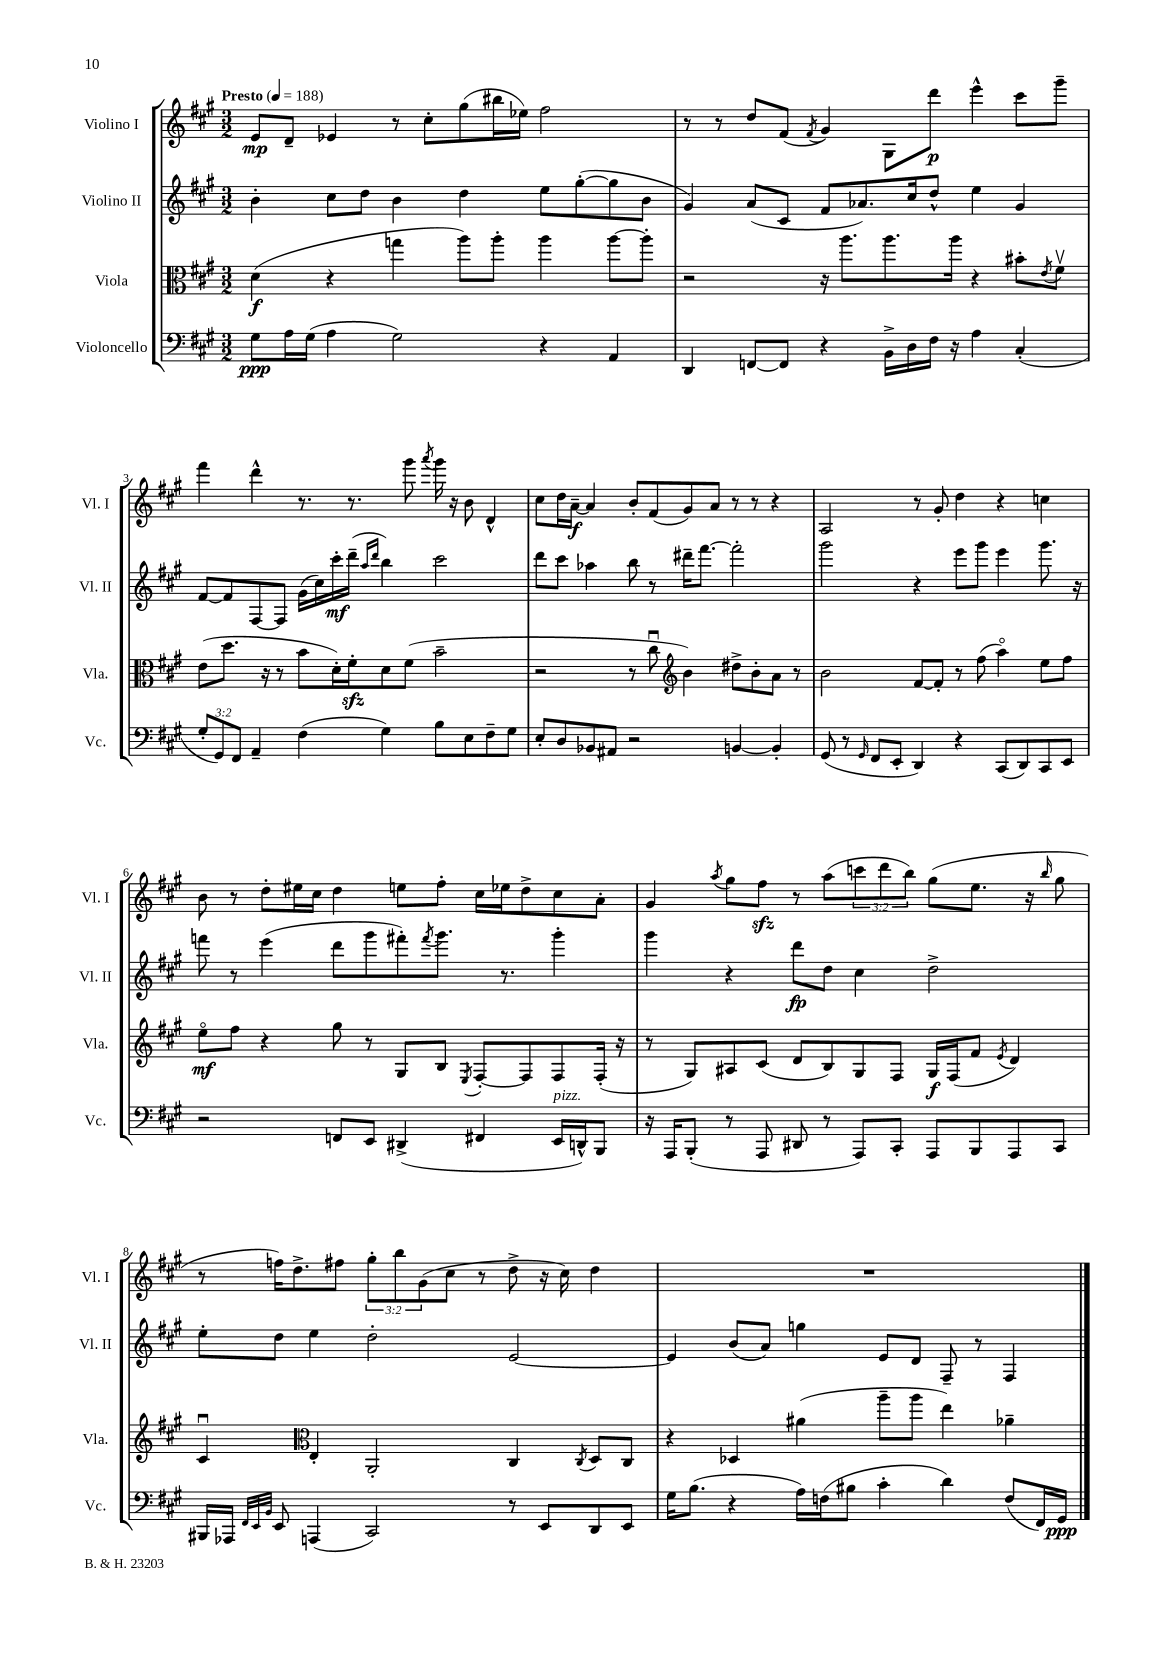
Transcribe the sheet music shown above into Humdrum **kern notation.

**kern	**dynam	**kern	**dynam	**kern	**dynam	**kern	**dynam
*part4	*part4	*part3	*part3	*part2	*part2	*part1	*part1
*staff4	*staff4	*staff3	*staff3	*staff2	*staff2	*staff1	*staff1
*I"Violoncello	*	*I"Viola	*	*I"Violino II	*	*I"Violino I	*
*I'Vc.	*	*I'Vla.	*	*I'Vl. II	*	*I'Vl. I	*
*clefF4	*	*clefC3	*	*clefG2	*	*clefG2	*
*k[f#c#g#]	*	*k[f#c#g#]	*	*k[f#c#g#]	*	*k[f#c#g#]	*
*M3/2	*	*M3/2	*	*M3/2	*	*M3/2	*
*MM188	*	*MM188	*	*MM188	*	*MM188	*
=1	=1	=1	=1	=1	=1	=1	=1
!	!	!	!	!	!	!LO:TX:a:B:t=Presto	!
8G#\L	ppp	(4d\	f	4b'\	.	8e/L	mp
16A\L	.	.	.	.	.	8d~/J	.
(16G#\JJ	.	.	.	.	.	.	.
4A\	.	4r	.	8cc#\L	.	4e-X/	.
.	.	.	.	8dd\J	.	.	.
2G#\)	.	4ggn\	.	4b\	.	8r	.
.	.	.	.	.	.	8cc#'\L	.
.	.	8aa\L)	.	4dd\	.	(8gg#\	.
.	.	8aa'\J	.	.	.	16bb#X\L	.
.	.	.	.	.	.	16ee-X\JJ)	.
4r	.	4aa\	.	8ee\L	.	2ff#\	.
.	.	.	.	([8gg#'\	.	.	.
4AA/	.	[8aa\L	.	8gg#\]	.	.	.
.	.	8aa'\J]	.	8b\J	.	.	.
=2	=2	=2	=2	=2	=2	=2	=2
4DD/	.	2r	.	4g#/)	.	8r	.
.	.	.	.	.	.	8r	.
[8FFn/L	.	.	.	(8a/L	.	8dd/L	.
8FF/J]	.	.	.	8c#/J	.	(8f#/J	.
.	.	.	.	.	.	8qf#/	.
4r	.	16r	.	8f#/L	.	4g#/)	.
.	.	8.aa\L	.	.	.	.	.
.	.	.	.	8.a-X/)	.	.	.
16BB^\LL	.	8.aa\	.	.	.	8G#\L	.
16D\	.	.	.	16cc#/k	.	.	.
16F#\JJ	.	.	.	8dd^^/J	.	8ddd\J	p
16r	.	16aa\Jk	.	.	.	.	.
4A\	.	4r	.	4ee\	.	4eee^^\	.
(4C#'/	.	8b#X'\L	.	4g#/	.	8ccc#\L	.
.	.	8qe/	.	.	.	.	.
.	.	8f#v\J	.	.	.	8ggg#~\J	.
!!LO:LB:g=z
=3	=3	=3	=3	=3	=3	=3	=3
12G#'/L	.	(8e\L	.	[8f#/L	.	4fff#\	.
12GG#/)	.	.	.	.	.	.	.
.	.	8.dd\J	.	8f#/]	.	.	.
12FF#/J	.	.	.	.	.	.	.
4AA~/	.	.	.	[8F#/	.	4ddd^^\	.
.	.	16r	.	.	.	.	.
.	.	8r	.	8F#/J]	.	.	.
(4F#\	.	8b\L	.	(16g#\LL	.	8.r	.
.	.	.	.	16cc#\)	.	.	.
.	.	16d'\L)	.	16ccc#'\	mf	.	.
.	.	16f#zz'\J	.	(16ddd~\JJ	.	8.r	.
.	.	.	.	16qqaa/LL	.	.	.
.	.	.	.	16qqddd/JJ	.	.	.
4G#\)	.	8d\	.	4bb\)	.	.	.
.	.	(8f#\J	.	.	.	8ggg#\	.
.	.	.	.	.	.	8qaaa/	.
8B\L	.	2b~\	.	2ccc#\	.	16ggg#\	.
.	.	.	.	.	.	16r	.
8E\	.	.	.	.	.	8b\	.
8F#~\	.	.	.	.	.	4d^^/	.
8G#\J	.	.	.	.	.	.	.
=4	=4	=4	=4	=4	=4	=4	=4
8E'/L	.	2r	.	8ddd\L	.	8cc#\L	.
8D/	.	.	.	8ccc#\J	.	16dd\L	.
.	.	.	.	.	.	[16a~\JJ	f
8BB-X/	.	.	.	4aa-X\	.	4a/]	.
8AA#X/J	.	.	.	.	.	.	.
2r	.	8r	.	8bb\	.	8b'/L	.
.	.	8cc#u\	.	8r	.	(8f#/	.
*	*	*clefG2	*	*	*	*	*
.	.	4b\)	.	16ddd#X~\KL	.	8g#/)	.
.	.	.	.	[8.fff#\J	.	.	.
.	.	.	.	.	.	8a/J	.
[4BBn/	.	8dd#X^\L	.	2fff#'\]	.	8r	.
.	.	8b'\	.	.	.	8r	.
4BB'/]	.	8a\J	.	.	.	4r	.
.	.	8r	.	.	.	.	.
=5	=5	=5	=5	=5	=5	=5	=5
(8GG#/	.	2b\	.	2ggg#\	.	2A/	.
8r	.	.	.	.	.	.	.
16qqGG#/	.	.	.	.	.	.	.
8FF#/L	.	.	.	.	.	.	.
8EE'/J	.	.	.	.	.	.	.
4DD/)	.	[8f#/L	.	4r	.	8r	.
.	.	8f#'/J]	.	.	.	8g#'/	.
4r	.	8r	.	8eee\L	.	4dd\	.
.	.	(8ff#\	.	8ggg#\J	.	.	.
(8CC#/L	.	4aa\)	.	4eee\	.	4r	.
8DD/)	.	.	.	.	.	.	.
8CC#/	.	8ee\L	.	8.ggg#\	.	4ccn\	.
8EE/J	.	8ff#\J	.	.	.	.	.
.	.	.	.	16r	.	.	.
!!LO:LB:g=z
=6	=6	=6	=6	=6	=6	=6	=6
2r	.	8ee\L	mf	8fffn\	.	8b\	.
.	.	8ff#\J	.	8r	.	8r	.
.	.	4r	.	(4eee\	.	8dd'\L	.
.	.	.	.	.	.	16ee#X\L	.
.	.	.	.	.	.	16cc#\JJ	.
8FFn/L	.	8gg#\	.	8ddd\L	.	4dd\	.
8EE/J	.	8r	.	8ggg#\	.	.	.
(4DD#X^/	.	8G#/L	.	8fff#X'\)	.	8een\L	.
.	.	.	.	8qfff#/	.	.	.
.	.	8B/J	.	8.ggg#\J	.	8ff#'\J	.
.	.	8qE/	.	.	.	.	.
4FF#X/	.	[8F#'/L	.	.	.	16cc#\LL	.
.	.	.	.	8.r	.	16ee-X\J	.
.	.	8F#/]	.	.	.	8dd^\	.
!LO:TX:a:i:t=pizz.	!	!	!	!	!	!	!
16EE/LL	.	8F#/	.	4ggg#'\	.	8cc#\	.
16DDn^^/J)	.	.	.	.	.	.	.
8BBB/J	.	(16F#'/Jk	.	.	.	8a'\J	.
.	.	16r	.	.	.	.	.
=7	=7	=7	=7	=7	=7	=7	=7
16r	.	8r	.	4ggg#\	.	4g#/	.
16AAA/KL	.	.	.	.	.	.	.
(8BBB'/J	.	8G#/L)	.	.	.	.	.
.	.	.	.	.	.	8qaa/	.
8r	.	8A#X/	.	4r	.	8gg#\L	.
8AAA/	.	(8c#/J	.	.	.	8ff#zz\J	.
8DD#X/	.	8d/L	.	8ddd\L	fp	8r	.
8r	.	8B/)	.	8dd\J	.	(8aa\L	.
8AAA/L)	.	8G#/	.	4cc#\	.	12cccn\	.
.	.	.	.	.	.	12ddd\	.
8CC#'/J	.	8F#/J	.	.	.	.	.
.	.	.	.	.	.	12bb\J)	.
8AAA/L	.	16G#/LL	f	2dd^\	.	(8gg#\L	.
.	.	(16F#/J	.	.	.	.	.
8BBB/	.	8f#/J	.	.	.	8.ee\J	.
.	.	8qe/	.	.	.	.	.
8AAA/	.	4d/)	.	.	.	.	.
.	.	.	.	.	.	16r	.
.	.	.	.	.	.	16qqbb/	.
8CC#/J	.	.	.	.	.	8gg#\	.
!!LO:LB:g=z
=8	=8	=8	=8	=8	=8	=8	=8
16BBB#X/LL	.	4c#u/	.	8ee'\L	.	8r	.
16AAA-X/JJ	.	.	.	.	.	.	.
32qqFF#/LLL	.	.	.	.	.	.	.
32qqEE/	.	.	.	.	.	.	.
32qqBB/JJJ	.	.	.	.	.	.	.
8EE/	.	.	.	8dd\J	.	16ffn\KL)	.
.	.	.	.	.	.	8.dd^\	.
*	*	*clefC3	*	*	*	*	*
(4AAAn/	.	4E'/	.	4ee\	.	.	.
.	.	.	.	.	.	8ff#X\J	.
2CC#/)	.	2AA'/	.	2dd'\	.	12gg#'\L	.
.	.	.	.	.	.	12bb\	.
.	.	.	.	.	.	(12g#\	.
.	.	.	.	.	.	8cc#\J	.
.	.	.	.	.	.	8r	.
8r	.	4C#/	.	[2e/	.	8dd^\	.
8EE/L	.	.	.	.	.	16r	.
.	.	.	.	.	.	16cc#\)	.
.	.	8qC#/	.	.	.	.	.
8DD/	.	8D/L	.	.	.	4dd\	.
8EE/J	.	8C#/J	.	.	.	.	.
=9	=9	=9	=9	=9	=9	=9	=9
16G#\KL	.	4r	.	4e/]	.	1.r	.
(8.B\J	.	.	.	.	.	.	.
4r	.	4D-X/	.	(8b/L	.	.	.
.	.	.	.	8a/J)	.	.	.
16A\LL)	.	(4a#X\	.	4ggn\	.	.	.
(16Fn\J	.	.	.	.	.	.	.
8B#X\J	.	.	.	.	.	.	.
4c#'\	.	8aa~\L	.	8e/L	.	.	.
.	.	8aa\J	.	8d/J	.	.	.
4d\)	.	4ee\)	.	8F#~/	.	.	.
.	.	.	.	8r	.	.	.
(8F/L	.	4a-X~\	.	4F#/	.	.	.
16FF#/L)	.	.	.	.	.	.	.
16GG#/JJ	ppp	.	.	.	.	.	.
==	==	==	==	==	==	==	==
*-	*-	*-	*-	*-	*-	*-	*-
